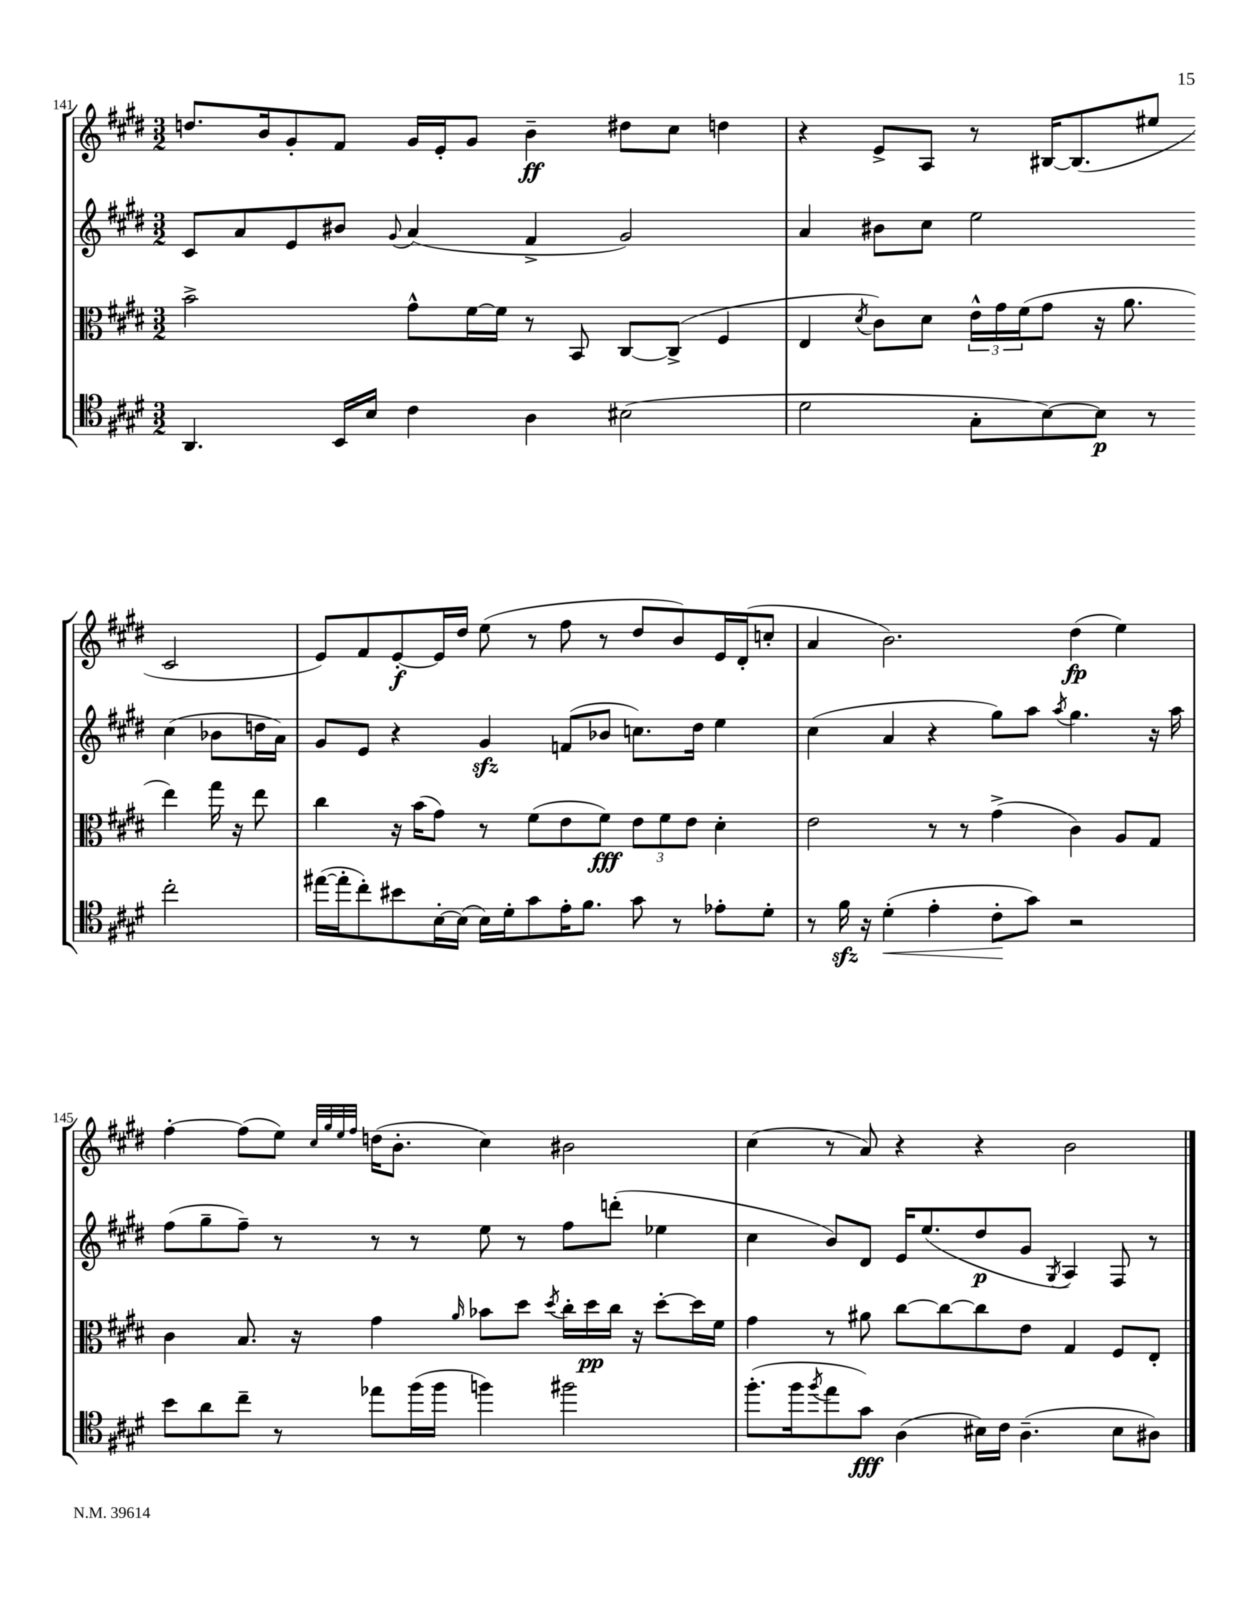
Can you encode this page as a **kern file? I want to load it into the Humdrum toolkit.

**kern	**dynam	**kern	**dynam	**kern	**dynam	**kern	**dynam
*part4	*part4	*part3	*part3	*part2	*part2	*part1	*part1
*staff4	*staff4	*staff3	*staff3	*staff2	*staff2	*staff1	*staff1
*clefC4	*	*clefC3	*	*clefG2	*	*clefG2	*
*k[f#c#g#d#]	*	*k[f#c#g#d#]	*	*k[f#c#g#d#]	*	*k[f#c#g#d#]	*
*M3/2	*	*M3/2	*	*M3/2	*	*M3/2	*
=141	=141	=141	=141	=141	=141	=141	=141
4.AA/	.	2b^\	.	8c#/L	.	8.ddn/L	.
.	.	.	.	8a/	.	.	.
.	.	.	.	.	.	16b/k	.
.	.	.	.	8e/	.	8g#'/	.
16BB/LL	.	.	.	8b#X/J	.	8f#/J	.
16B/JJ	.	.	.	.	.	.	.
.	.	.	.	8qqg#/	.	.	.
4c#\	.	8g#^^\L	.	(4a/	.	16g#/LL	.
.	.	.	.	.	.	16e'/J	.
.	.	[16f#\L	.	.	.	8g#/J	.
.	.	16f#\JJ]	.	.	.	.	.
4A\	.	8r	.	4f#^/	.	4b~\	ff
.	.	8BB/	.	.	.	.	.
(2B#X\	.	[8C#/L	.	2g#/)	.	8dd#X\L	.
.	.	(8C#^/J]	.	.	.	8cc#\J	.
.	.	4F#/	.	.	.	4ddn\	.
=142	=142	=142	=142	=142	=142	=142	=142
2d#\	.	4E/	.	4a/	.	4r	.
.	.	8qd#/	.	.	.	.	.
.	.	8c#\L)	.	8b#X\L	.	8e^/L	.
.	.	8d#\J	.	8cc#\J	.	8A/J	.
8G#'\L	.	24e^^\LL	.	2ee\	.	8r	.
.	.	24g#\	.	.	.	.	.
.	.	(24f#\J	.	.	.	.	.
[8B\)	.	8g#\J	.	.	.	[16B#X/KL	.
.	.	.	.	.	.	(8.B#/]	.
8B\J]	p	16r	.	.	.	.	.
.	.	8.a\	.	.	.	.	.
8r	.	.	.	.	.	8ee#X/J	.
2cc#'\	.	4ee\)	.	(4cc#\	.	2c#/	.
.	.	16gg#\	.	8b-X\L	.	.	.
.	.	16r	.	.	.	.	.
.	.	8ee\	.	16ddn\L	.	.	.
.	.	.	.	16a\JJ)	.	.	.
!!LO:LB:g=z
=143	=143	=143	=143	=143	=143	=143	=143
([16ee#X\LL	.	4cc#\	.	8g#/L	.	8e/L)	.
16ee#'\J]	.	.	.	.	.	.	.
8cc#'\)	.	.	.	8e/J	.	8f#/	.
8b#X\	.	16r	.	4r	.	[8e'/	f
.	.	(16b\KL	.	.	.	.	.
[16B'\L	.	8g#\J)	.	.	.	16e/L]	.
(16B\JJ]	.	.	.	.	.	16dd#/JJ	.
16B\LL)	.	8r	.	4g#zz/	.	(8ee\	.
16d#'\J	.	.	.	.	.	.	.
8g#\	.	(8f#\L	.	.	.	8r	.
16e'\K	.	8e\	.	(8fn/L	.	8ff#\	.
8.f#\J	.	.	.	.	.	.	.
.	.	8f#\J)	fff	8b-X/J	.	8r	.
8g#\	.	12e\L	.	8.ccn\L)	.	8dd#/L	.
.	.	12f#\	.	.	.	.	.
8r	.	.	.	.	.	8b/)	.
.	.	12e\J	.	.	.	.	.
.	.	.	.	16dd#\Jk	.	.	.
8e-X'\L	.	4d#'\	.	4ee\	.	16e/L	.
.	.	.	.	.	.	(16d#'/J	.
8d#'\J	.	.	.	.	.	8ccn'/J	.
=144	=144	=144	=144	=144	=144	=144	=144
8r	.	2e\	.	(4cc#\	.	4a/	.
16f#zz\	.	.	.	.	.	.	.
16r	.	.	.	.	.	.	.
!	!LO:HP:b	!	!	!	!	!	!
(4d#'\	<	.	.	4a/	.	2.b\)	.
4e'\	.	8r	.	4r	.	.	.
.	.	8r	.	.	.	.	.
8c#'\L	.	(4g#^\	.	8gg#\L)	.	.	.
8g#\J)	[	.	.	8aa\J	.	.	.
.	.	.	.	8qaa/	.	.	.
2r	.	4c#\)	.	4.gg#\	.	(4dd#\	fp
.	.	8A/L	.	.	.	4ee\)	.
.	.	8G#/J	.	16r	.	.	.
.	.	.	.	16aa\	.	.	.
!!LO:LB:g=z
=145	=145	=145	=145	=145	=145	=145	=145
8b\L	.	4c#\	.	(8ff#\L	.	[4ff#'\	.
8a\	.	.	.	8gg#~\	.	.	.
8cc#~\J	.	8.B/	.	8ff#~\J)	.	(8ff#\L]	.
8r	.	.	.	8r	.	8ee\J)	.
.	.	16r	.	.	.	.	.
.	.	.	.	.	.	32qqcc#/LLL	.
.	.	.	.	.	.	32qqgg#/	.
.	.	.	.	.	.	32qqee/	.
.	.	.	.	.	.	32qqff#/JJJ	.
8ee-X\L	.	4g#\	.	8r	.	(16ddn\KL	.
.	.	.	.	.	.	8.b'\J	.
(16ff#\L	.	.	.	8r	.	.	.
16ff#\JJ	.	.	.	.	.	.	.
.	.	16qqa/	.	.	.	.	.
4ffn\)	.	8b-X\L	.	8ee\	.	4cc#\)	.
.	.	8dd#\J	.	8r	.	.	.
.	.	8qdd#/	.	.	.	.	.
2ff#X\	.	16cc#'\LL	.	8ff#\L	.	2b#X\	.
.	.	16dd#\	pp	.	.	.	.
.	.	16cc#\JJ	.	(8dddn'\J	.	.	.
.	.	16r	.	.	.	.	.
.	.	[8dd#'\L	.	4ee-X\	.	.	.
.	.	16dd#\L]	.	.	.	.	.
.	.	16f#\JJ	.	.	.	.	.
=146	=146	=146	=146	=146	=146	=146	=146
(8.ff#'\L	.	4g#\	.	4cc#\	.	(4cc#\	.
16ff#\k	.	.	.	.	.	.	.
8qff#/	.	.	.	.	.	.	.
8ee\	.	8r	.	8b/L)	.	8r	.
8g#\J)	fff	8a#X\	.	8d#/J	.	8a/)	.
(4A\	.	[8cc#\L	.	16e/KL	.	4r	.
.	.	.	.	(8.ee/	.	.	.
.	.	8cc#\_	.	.	.	.	.
16B#X\LL)	.	8cc#\]	.	8dd#/	p	4r	.
16c#\JJ	.	.	.	.	.	.	.
(4.A~\	.	8e\J	.	8g#/J	.	.	.
.	.	.	.	8qG#/	.	.	.
.	.	4G#/	.	4A/)	.	2b\	.
8B#\L	.	8F#/L	.	8F#/	.	.	.
8A#X\J)	.	8E'/J	.	8r	.	.	.
==	==	==	==	==	==	==	==
*-	*-	*-	*-	*-	*-	*-	*-
